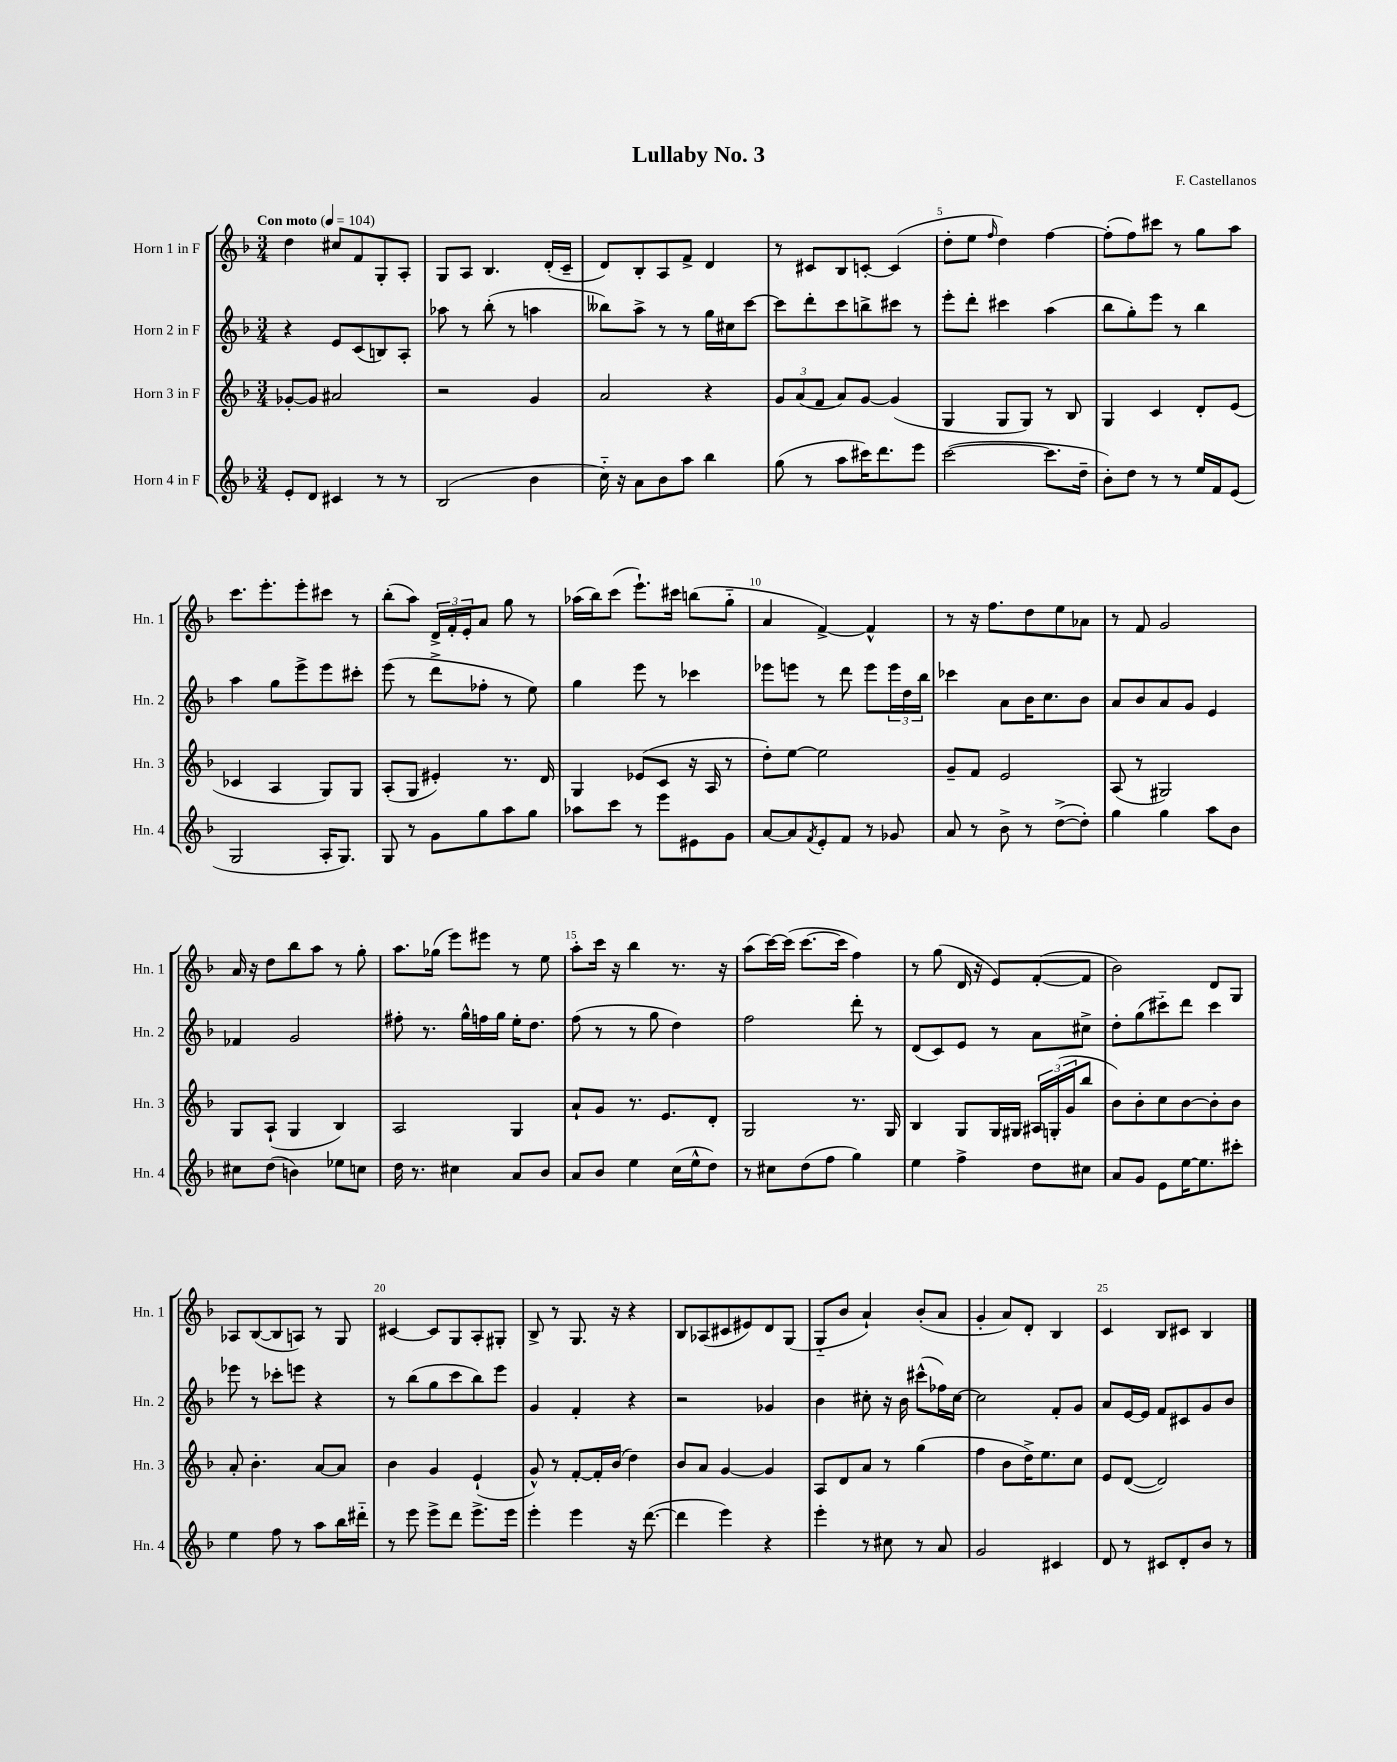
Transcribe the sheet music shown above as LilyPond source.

\header { title = "Lullaby No. 3" composer = "F. Castellanos" }
<<
\new StaffGroup <<
\new Staff = "s0" \with { instrumentName = "Horn 1 in F" shortInstrumentName = "Hn. 1" } {
    \clef treble \key f \major \numericTimeSignature \time 3/4 \tempo "Con moto" 4 = 104
    d''4 cis''8 f'8 g8-. a8-. |
    g8 a8 bes4. d'16-.( c'16-- |
    d'8) bes8-. a8 f'8-> d'4 |
    r8 cis'8 bes8 c'8~-. c'4( |
    d''8-. e''8 \grace { f''16 } d''4) f''4~ |
    f''8-.( f''8) cis'''8 r8 g''8 a''8 |
    c'''8. e'''8.-. e'''8-. cis'''8 r8 |
    bes''8-.( a''8) \tuplet 3/2 { d'16-> f'16-. e'16-. } a'8 g''8 r8 |
    aes''16( bes''16) c'''8( e'''8.-!) cis'''16 b''8( g''8-_ |
    a'4 f'4~->) f'4-^ |
    r8 r16 f''8. d''8 e''8 aes'8 |
    r8 f'8 g'2 |
    a'16 r16 d''8 bes''8 a''8 r8 g''8-. |
    a''8. ges''16( e'''8) eis'''8 r8 e''8 |
    a''8-. c'''16 r16 bes''4 r8. r16 |
    a''8( c'''16~) c'''16( c'''8.~ c'''16 f''4) |
    r8 g''8( d'16 r16 e'8) f'8~-.( f'8 |
    bes'2) d'8 g8 |
    aes8 bes8~( bes8 a8) r8 g8 |
    cis'4~ cis'8 g8 a8-. gis8-. |
    bes8-> r8 g8. r16 r4 |
    bes8 aes8( cis'8 eis'8) d'8 g8( |
    g8-_ bes'8 a'4-!) bes'8-.( a'8 |
    g'4-. a'8) d'8-. bes4 |
    c'4 bes8 cis'8 bes4 \bar "|." |
}
\new Staff = "s1" \with { instrumentName = "Horn 2 in F" shortInstrumentName = "Hn. 2" } {
    \clef treble \key f \major \numericTimeSignature \time 3/4
    r4 e'8 c'8( b8) a8-. |
    aes''8 r8 bes''8-.( r8 a''4 |
    beses''8) a''8-> r8 r8 g''16 cis''16 c'''8~ |
    c'''8 d'''8-. c'''8 b''8-> cis'''8 r8 |
    e'''8-. d'''8-. cis'''4 a''4( |
    bes''8 g''8-.) e'''8 r8 bes''4 |
    a''4 g''8 e'''8-> e'''8 cis'''8-. |
    e'''8( r8 d'''8-> fes''8-. r8 e''8) |
    g''4 e'''8 r8 ces'''4 |
    ees'''8 e'''8 r8 d'''8 e'''8 \tuplet 3/2 { e'''16 d''16 bes''16 } |
    ces'''4 a'8 bes'16 c''8. bes'8 |
    a'8 bes'8 a'8 g'8 e'4 |
    fes'4 g'2 |
    fis''8-. r8. g''16-^ f''16 g''16 e''16-. d''8. |
    f''8( r8 r8 g''8 d''4) |
    f''2 d'''8-. r8 |
    d'8( c'8) e'8 r8 a'8 cis''8-> |
    d''8-. g''8( cis'''8-_) d'''8 cis'''4 |
    ees'''8 r8 ces'''8-. e'''8 r4 |
    r8 bes''8( g''8 c'''8 bes''8) e'''8 |
    g'4 f'4-. r4 |
    r2 ges'4 |
    bes'4 cis''8-. r16 bes'16 cis'''8-^( fes''16) cis''16~ |
    cis''2 f'8-. g'8 |
    a'8 e'16~ e'16 f'8 cis'8 g'8 bes'8 \bar "|." |
}
\new Staff = "s2" \with { instrumentName = "Horn 3 in F" shortInstrumentName = "Hn. 3" } {
    \clef treble \key f \major \numericTimeSignature \time 3/4
    ges'8~-. ges'8 ais'2 |
    r2 g'4 |
    a'2 r4 |
    \tuplet 3/2 { g'8 a'8( f'8 } a'8) g'8~ g'4( |
    g4 g8 g8) r8 bes8 |
    g4 c'4 d'8-. e'8( |
    ces'4 a4 g8) g8 |
    a8-.( g8 eis'4-.) r8. d'16 |
    g4 ees'8( c'8 r16 a16 r8 |
    d''8-.) e''8~ e''2 |
    g'8-- f'8 e'2 |
    a8( r8 gis2) |
    g8 a8-!( g4 bes4) |
    a2 g4 |
    a'8-! g'8 r8. e'8. d'8-. |
    g2 r8. g16 |
    bes4 g8 g16 gis16 \tuplet 3/2 { ais16 g16-.( g'16 } bes''8 |
    bes'8) bes'8-. c''8 bes'8~ bes'8-. bes'8 |
    a'8-. bes'4.-. a'8~ a'8 |
    bes'4 g'4 e'4-!( |
    g'8-^) r8 f'8~-. f'16-. bes'16( d''4) |
    bes'8 a'8 g'4~ g'4 |
    a8 d'8 a'8 r8 g''4( |
    f''4 bes'8 d''16->) e''8. c''8 |
    e'8 d'8~( d'2) \bar "|." |
}
\new Staff = "s3" \with { instrumentName = "Horn 4 in F" shortInstrumentName = "Hn. 4" } {
    \clef treble \key f \major \numericTimeSignature \time 3/4
    e'8-. d'8 cis'4 r8 r8 |
    bes2( bes'4 |
    c''16-_) r16 a'8 bes'8 a''8 bes''4 |
    g''8( r8 a''8 cis'''16) d'''8. e'''8 |
    c'''2~( c'''8. d''16-- |
    bes'8-.) d''8 r8 r8 e''16 f'16 e'8( |
    g2 a16-. g8.) |
    g8 r8 g'8 g''8 a''8 g''8 |
    aes''8 c'''8 r8 e'''8 eis'8 g'8 |
    a'8~ a'8 \acciaccatura { f'8 } e'8-. f'8 r8 ges'8 |
    a'8 r8 bes'8-> r8 d''8~->( d''8-.) |
    g''4 g''4 a''8 bes'8 |
    cis''8 d''8( b'4) ees''8 c''8 |
    d''16 r8. cis''4 a'8 bes'8 |
    a'8 bes'8 e''4 c''16( e''16-^ d''8) |
    r8 cis''8 d''8( f''8 g''4) |
    e''4 f''4-> d''8 cis''8 |
    a'8 g'8 e'8 e''16~ e''8. cis'''8-. |
    e''4 f''8 r8 a''8 bes''16 dis'''16-_ |
    r8 e'''8 e'''8-> d'''8 e'''8.-> e'''16 |
    e'''4-. e'''4 r16 d'''8.~( |
    d'''4 e'''4) r4 |
    e'''4-. r8 cis''8 r8 a'8 |
    g'2 cis'4 |
    d'8 r8 cis'8 d'8-. bes'8 r8 \bar "|." |
}
>>
>>
\layout { \context { \Score \override BarNumber.break-visibility = ##(#f #t #t) barNumberVisibility = #(every-nth-bar-number-visible 5) } }
